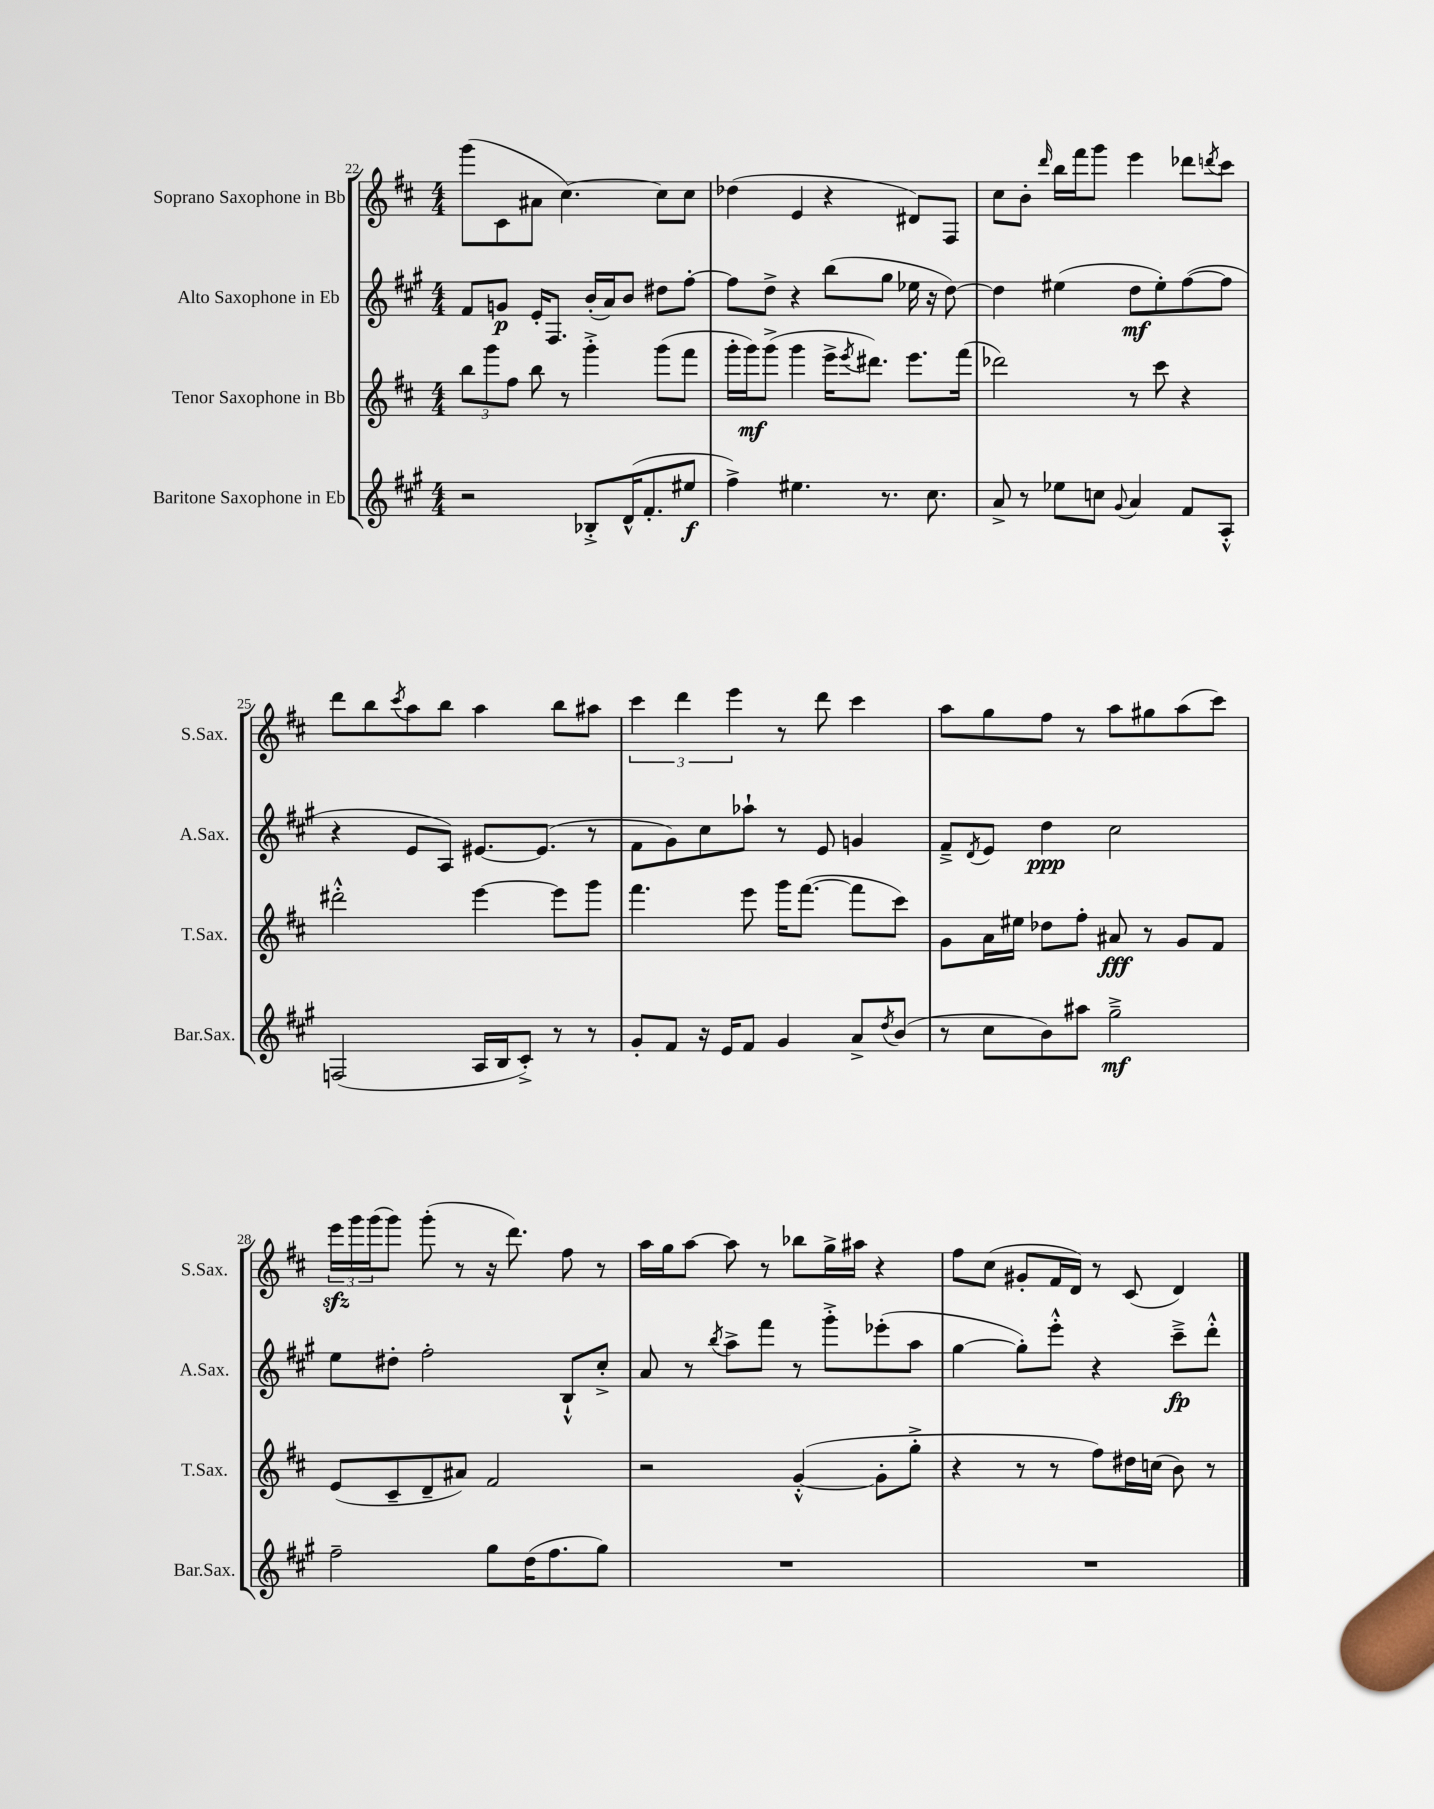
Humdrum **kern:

**kern	**kern	**kern	**kern
*staff4	*staff3	*staff2	*staff1
*clefG2	*clefG2	*clefG2	*clefG2
*k[f#c#g#]	*k[f#c#]	*k[f#c#g#]	*k[f#c#]
*M4/4	*M4/4	*M4/4	*M4/4
2r	12bb\L	8f#/L	(8ggg\L
.	12ggg\	.	.
.	.	8g/J	8c#\
.	12ff#\J	.	.
.	8bb\	16e'/LK	8a#\J
.	.	8.F#/J	.
.	8r	.	[4.cc#\)
8B-'^/L	4ggg'^\	(16b'/LL	.
.	.	16a/J)	.
(16d^^/K	.	8b/J	.
8.f#'/	.	.	.
.	(8ggg\L	8dd#\L	8cc#\]L
8ee#/J	8fff#\J	[8ff#'\J	8cc#\J
=	=	=	=
4ff#^\)	16ggg'\LL	8ff#\]L	(4dd-\
.	16ggg\J)	.	.
.	(8ggg^\J	8dd^\J	.
4.ee#\	4ggg\	4r	4e/
.	16eee^\LK	(8bb\L	4r
.	8qeee/	.	.
.	8.ddd#\J)	.	.
8.r	.	8gg#\J	.
.	8.eee\L	16ee-\	8d#/L)
8.cc#\	.	16r	.
.	.	[8dd\)	8F#/J
.	(16fff#\Jk	.	.
=	=	=	=
8a^/	2ddd-\)	4dd\]	8cc#\L
8r	.	.	8b'\J
.	.	.	16qqddd/
8ee-\L	.	(4ee#\	16bb\LL
.	.	.	16fff#\J
8cc\J	.	.	8ggg\J
8qqg#/	.	.	.
4a/	8r	8dd\L	4eee\
.	8ccc#\	8ee#'\)	.
8f#/L	4r	([8ff#\	8ddd-\L
.	.	.	8qddd/
8A'^^/J	.	8ff#\]J	8ccc#\J
=	=	=	=
(2F/	2ddd#'^^\	4r	8ddd\L
.	.	.	8bb\
.	.	.	8qccc#/
.	.	8e/L	8aa\
.	.	8A/J)	8bb\J
16A/LL	[4eee\	[8.e#/L	4aa\
16B/J	.	.	.
8c#'^/J)	.	.	.
.	.	(8.e#/]J	.
8r	8eee\]L	.	8bb\L
8r	8ggg\J	8r	8aa#\J
=	=	=	=
8g#'/L	4.fff#\	8f#\L	6ccc#\
8f#/J	.	8g#\)	.
.	.	.	6ddd\
16r	.	8cc#\	.
16e/LK	.	.	.
.	.	.	6eee\
8f#/J	8eee\	8aa-`\J	.
4g#/	16ggg\LK	8r	8r
.	([8.fff#\J	.	.
.	.	8e/	8ddd\
8a^/L	8fff#\]L	4g/	4ccc#\
8qdd/	.	.	.
(8b/J	8ccc#\J)	.	.
=	=	=	=
8r	8g\L	8f#~^/L	8aa\L
.	.	8qd/	.
8cc#\L	16a\L	8e/J	8gg\
.	16ee#\JJ	.	.
8b\)	8dd-\L	4dd\	8ff#\J
8aa#\J	8ff#'\J	.	8r
2gg#~^\	8a#/	2cc#\	8aa\L
.	8r	.	8gg#\
.	8g/L	.	(8aa\
.	8f#/J	.	8ccc#\J)
=	=	=	=
2ff#~\	(8e/L	8ee\L	24eee\LL
.	.	.	24ggg\
.	.	.	(24ggg\J
.	8c#~/	8dd#'\J	8ggg\J)
.	8d~/	2ff#'\	(8ggg'\
.	8a#/J)	.	8r
8gg#\L	2f#/	.	16r
.	.	.	8.ddd\)
(16dd\K	.	.	.
8.ff#\	.	.	.
.	.	8B`^^/L	8ff#\
8gg#\J)	.	8cc#'^/J	8r
=	=	=	=
1r	2r	8a/	16aa\LL
.	.	.	16gg\J
.	.	8r	[8aa\J
.	.	8qbb/	.
.	.	8aa^\L	8aa\]
.	.	8fff#\J	8r
.	([4g'^^/	8r	8bb-\L
.	.	8ggg#'^\L	16gg^\L
.	.	.	16aa#\JJ
.	8g'\]L	(8eee-'\	4r
.	8gg'^\J	8aa\J	.
=	=	=	=
1r	4r	[4gg#\	8ff#\L
.	.	.	(8cc#\J
.	8r	8gg#'\]L)	8g#'/L
.	8r	8eee'^^\J	16f#/L
.	.	.	16d/JJ)
.	8ff#\L)	4r	8r
.	16dd#\L	.	(8c#/
.	(16cc\JJ	.	.
.	8b\)	8ccc#~^\L	4d/)
.	8r	8ddd'^^\J	.
==	==	==	==
*-	*-	*-	*-
